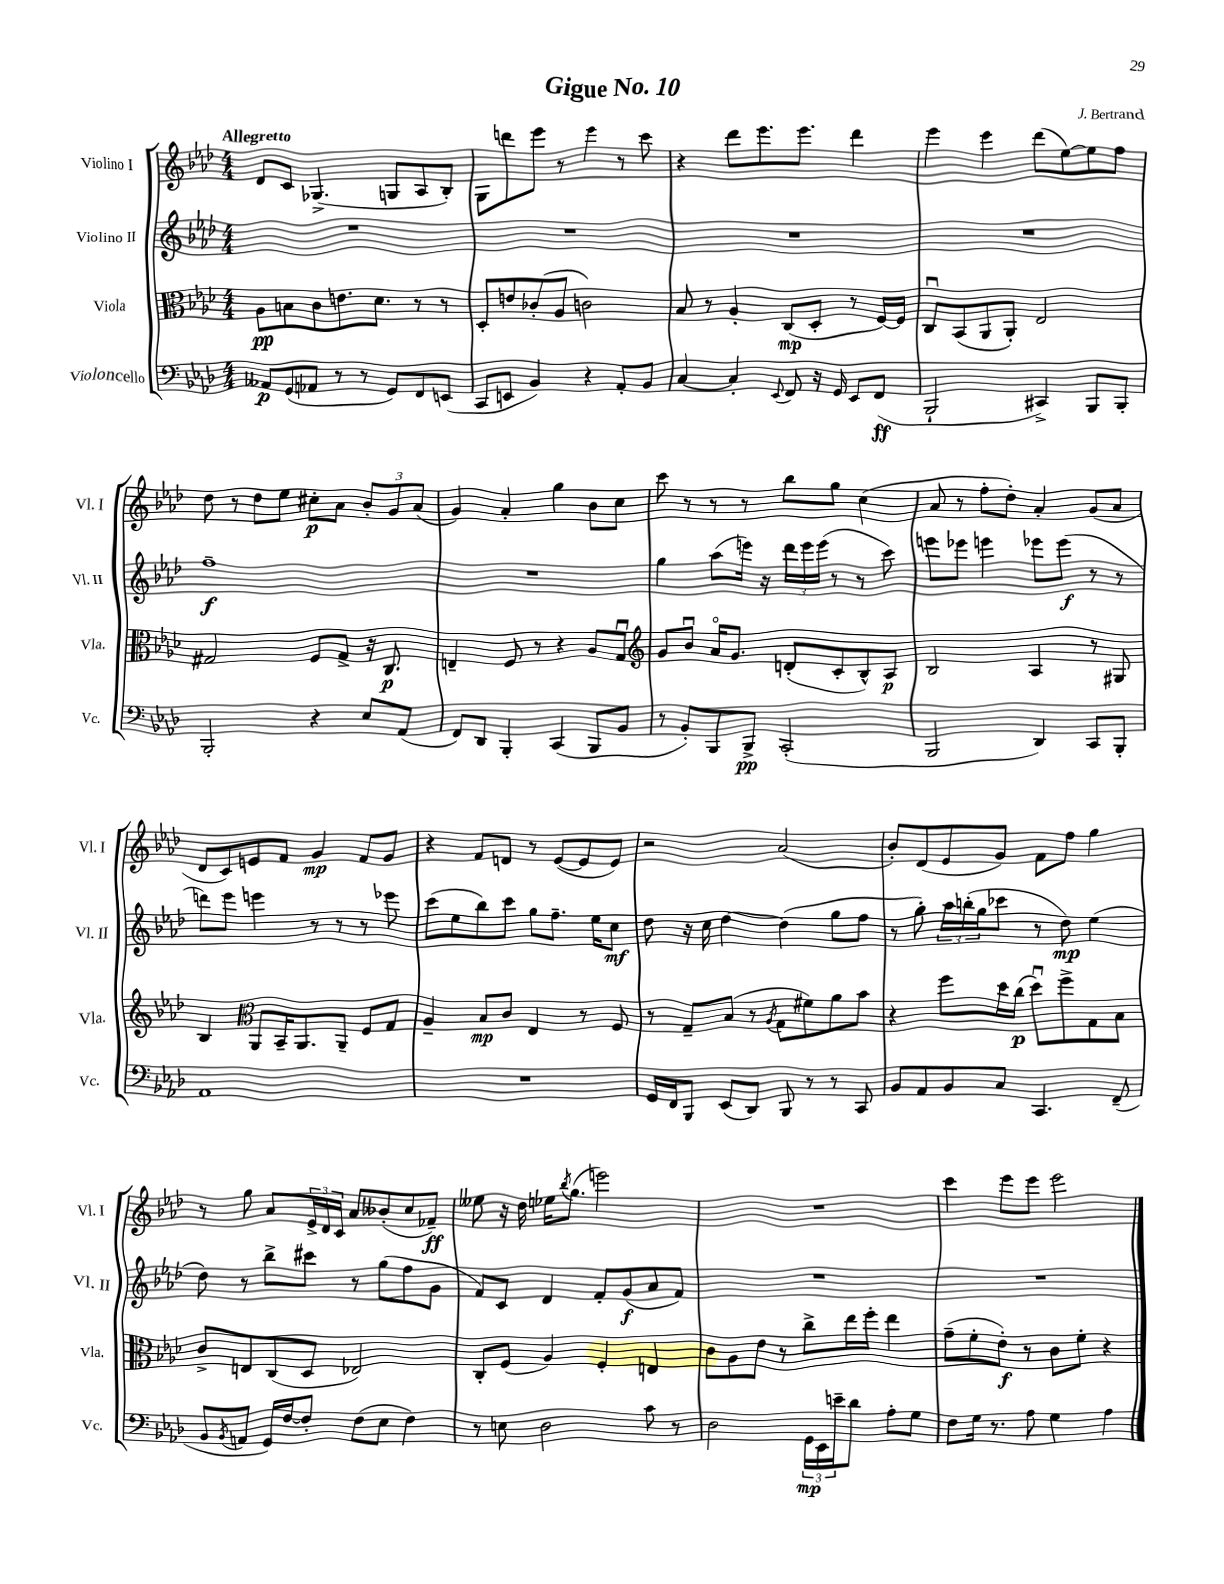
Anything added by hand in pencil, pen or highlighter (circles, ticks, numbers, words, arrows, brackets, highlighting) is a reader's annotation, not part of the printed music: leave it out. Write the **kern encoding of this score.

**kern	**dynam	**kern	**dynam	**kern	**dynam	**kern	**dynam
*part4	*part4	*part3	*part3	*part2	*part2	*part1	*part1
*staff4	*staff4	*staff3	*staff3	*staff2	*staff2	*staff1	*staff1
*I"Violoncello	*	*I"Viola	*	*I"Violino II	*	*I"Violino I	*
*I'Vc.	*	*I'Vla.	*	*I'Vl. II	*	*I'Vl. I	*
*clefF4	*	*clefC3	*	*clefG2	*	*clefG2	*
*k[b-e-a-d-]	*	*k[b-e-a-d-]	*	*k[b-e-a-d-]	*	*k[b-e-a-d-]	*
*M4/4	*	*M4/4	*	*M4/4	*	*M4/4	*
=1	=1	=1	=1	=1	=1	=1	=1
!	!	!	!	!	!	!LO:TX:a:B:t=Allegretto	!
8AA--X/L	p	8A-\L	pp	1r	.	8d-/L	.
(8GG/	.	8Bn\	.	.	.	8c/J	.
8AA-X/J	.	8c\	.	.	.	(4.G-X^/	.
8r	.	8.en\	.	.	.	.	.
8r	.	.	.	.	.	.	.
.	.	8.d-\J	.	.	.	.	.
8GG/L)	.	.	.	.	.	8Gn/L	.
8FF/	.	8r	.	.	.	8A-/	.
(8EEn/J	.	8r	.	.	.	8B-'/J)	.
=2	=2	=2	=2	=2	=2	=2	=2
8CC/L	.	8D-'/L	.	1r	.	8G\L	.
8EEn/J	.	8en/	.	.	.	8dddn\	.
4BB-/)	.	(8c-X'/	.	.	.	8eee-\J	.
.	.	8A-/J	.	.	.	8r	.
4r	.	2cn\)	.	.	.	4eee-\	.
8AA-'/L	.	.	.	.	.	8r	.
8BB-/J	.	.	.	.	.	8ccc\	.
=3	=3	=3	=3	=3	=3	=3	=3
[4C/	.	8B-/	.	1r	.	4r	.
.	.	8r	.	.	.	.	.
4C'/]	.	4A-'/	.	.	.	8ddd-\L	.
.	.	.	.	.	.	8.eee-\	.
8qqEE-/	.	.	.	.	.	.	.
8FF/	.	(8C/L	mp	.	.	.	.
.	.	.	.	.	.	8.eee-\J	.
16r	.	8D-'/J	.	.	.	.	.
16GG/	.	.	.	.	.	.	.
8EE-/L	.	8r	.	.	.	4ddd-\	.
(8FF/J	ff	[16F/LL)	.	.	.	.	.
.	.	16F/JJ]	.	.	.	.	.
=4	=4	=4	=4	=4	=4	=4	=4
2BBB-`/	.	8Cu/L	.	1r	.	4eee-\	.
.	.	(8BB-/	.	.	.	.	.
.	.	8AA-/	.	.	.	4eee-\	.
.	.	8AA-'/J)	.	.	.	.	.
4CC#X^/)	.	2E-/	.	.	.	(8ddd-\L	.
.	.	.	.	.	.	[8ee-\)	.
8BBB-/L	.	.	.	.	.	8ee-\]	.
8BBB-'/J	.	.	.	.	.	8ff\J	.
!!LO:LB:g=z
=5	=5	=5	=5	=5	=5	=5	=5
2BBB-'/	.	2G#X/	.	1ff~	f	8dd-\	.
.	.	.	.	.	.	8r	.
.	.	.	.	.	.	8dd-\L	.
.	.	.	.	.	.	8ee-\J	.
4r	.	8F/L	.	.	.	8cc#X'\L	p
.	.	8G#^/J	.	.	.	8a-\J	.
8E-/L	.	16r	.	.	.	12b-'/L	.
.	.	8.C/	p	.	.	.	.
.	.	.	.	.	.	12g/	.
(8AA-/J	.	.	.	.	.	.	.
.	.	.	.	.	.	(12a-/J	.
=6	=6	=6	=6	=6	=6	=6	=6
8FF/L)	.	4En~/	.	1r	.	4g/)	.
8DD-/J	.	.	.	.	.	.	.
4BBB-'/	.	8F/	.	.	.	4a-'/	.
.	.	8r	.	.	.	.	.
(4CC/	.	4r	.	.	.	4gg\	.
8BBB-/L	.	8A-/L	.	.	.	8b-\L	.
8BB-/J	.	8Gu/J	.	.	.	8cc\J	.
=7	=7	=7	=7	=7	=7	=7	=7
*	*	*clefG2	*	*	*	*	*
8r	.	8g/L	.	4gg\	.	8ccc\	.
8BB-'/L)	.	8b-u/J	.	.	.	8r	.
8BBB-/	.	16a-/KL	.	(8aa-\L	.	8r	.
.	.	8.g/J	.	.	.	.	.
8BBB-^/J	pp	.	.	16eeen\Jk)	.	8r	.
.	.	.	.	16r	.	.	.
(2CC'/	.	(8dn'/L	.	24ddd-\LL	.	8bb-\L	.
.	.	.	.	24eee\	.	.	.
.	.	.	.	(24eee\JJ	.	.	.
.	.	8c'/	.	8r	.	8gg\J	.
.	.	8B-^^/)	.	8r	.	(4cc\	.
.	.	8A-/J	p	8ccc\)	.	.	.
=8	=8	=8	=8	=8	=8	=8	=8
2BBB-/	.	2B-/	.	8eeen\L	.	8a-/	.
.	.	.	.	8eee-X\J	.	8r	.
.	.	.	.	4eeen\	.	8ff'\L	.
.	.	.	.	.	.	8dd-'\J)	.
4DD-/)	.	4A-/	.	8eee-X\L	.	4a-'/	.
.	.	.	.	(8eee-\J	f	.	.
8CC/L	.	8r	.	8r	.	(8g/L	.
8BBB-'/J	.	8G#X/	.	8r	.	8a-/J	.
!!LO:LB:g=z
=9	=9	=9	=9	=9	=9	=9	=9
1AA-	.	4B-/	.	8dddn\L)	.	8d-/L	.
.	.	.	.	8eee-\J	.	8c/)	.
*	*	*clefC3	*	*	*	*	*
.	.	8AA-/L	.	4eeen\	.	8en/	.
.	.	16BB-~/K	.	.	.	8f/J	.
.	.	8.AA-/	.	.	.	.	.
.	.	.	.	8r	.	4g/	mp
.	.	8AA-~/J	.	8r	.	.	.
.	.	8F/L	.	8r	.	8f/L	.
.	.	8G/J	.	8eee-X\	.	8g/J	.
=10	=10	=10	=10	=10	=10	=10	=10
1r	.	4A-~/	.	(8ccc\L	.	4r	.
.	.	.	.	8ee-\	.	.	.
.	.	8B-/L	mp	8bb-\)	.	8f/L	.
.	.	8c/J	.	8ccc\J	.	8dn/J	.
.	.	4E-/	.	8gg\L	.	8r	.
.	.	.	.	8.ff~\J	.	([8e-/L	.
.	.	8r	.	.	.	8e-/]	.
.	.	.	.	16ee-\KL	.	.	.
.	.	8F/	.	8cc\J	mf	8e-/J)	.
=11	=11	=11	=11	=11	=11	=11	=11
16GG/LL	.	8r	.	8dd-\	.	2r	.
16FF/J	.	.	.	.	.	.	.
8BBB-/J	.	8G~/L	.	16r	.	.	.
.	.	.	.	16cc\	.	.	.
(8EE-/L	.	(8B-/J	.	[4dd-\	.	.	.
8DD-/J)	.	8r	.	.	.	.	.
.	.	8qA-/	.	.	.	.	.
8BBB-/	.	8G\L	.	(4dd-\]	.	(2a-/	.
8r	.	8f#X\)	.	.	.	.	.
8r	.	8a-\	.	8gg\L	.	.	.
8CC/	.	8b-\J	.	8ff\J	.	.	.
=12	=12	=12	=12	=12	=12	=12	=12
8BB-/L	.	4r	.	8r	.	8b-'/L)	.
8AA-/	.	.	.	8gg'\)	.	(8d-/	.
8BB-/	.	8ff\L	.	24aa-\LL	.	8e-/	.
.	.	.	.	(24bbn'\	.	.	.
.	.	.	.	24gg\J	.	.	.
8C/J	.	16dd-\L	.	8ccc-X\J	.	8g/J)	.
.	.	(16cc\JJ	p	.	.	.	.
4.CC/	.	8dd-u\L)	.	8r	.	8f\L	.
.	.	8ff^\	.	8dd-\)	mp	8ff\J	.
.	.	8G\	.	(4ee-\	.	4gg\	.
(8FF~/	.	8B-\J	.	.	.	.	.
!!LO:LB:g=z
=13	=13	=13	=13	=13	=13	=13	=13
8BB-/L	.	8c^/L	.	8dd-\)	.	8r	.
8qBB-/	.	.	.	.	.	.	.
8AAn/J	.	8En/	.	8r	.	8gg\	.
16GG/LL)	.	(8C/	.	8bb-^\L	.	8a-/L	.
[16F/J	.	.	.	.	.	.	.
8F'/J]	.	8D-/J	.	8ccc#X\J	.	24e-^/L	.
.	.	.	.	.	.	24d-/	.
.	.	.	.	.	.	24c/JJ	.
(8F\L	.	2E-X/)	.	8r	.	8a-/L	.
8E-\J	.	.	.	(8gg\L	.	(8b--X'/	.
4F\)	.	.	.	8ff\	.	8cc/	.
.	.	.	.	8g\J	.	8f-X~/J)	ff
=14	=14	=14	=14	=14	=14	=14	=14
8r	.	8C'/L	.	8f/L)	.	8ee--X\	.
8En\	.	(8F/J	.	8c/J	.	16r	.
.	.	.	.	.	.	16dd-\	.
2D-\	.	4A-/)	.	4d-/	.	16ee-X\KL	.
.	.	.	.	.	.	8qbb-/	.
.	.	.	.	.	.	(8.gg\J	.
.	.	4F'/	.	8f'/L	.	2eeen\)	.
.	.	.	.	(8g/	f	.	.
8c\	.	4En/	.	8a-/	.	.	.
8r	.	.	.	8f/J)	.	.	.
=15	=15	=15	=15	=15	=15	=15	=15
2D-\	.	8c\L	.	1r	.	1r	.
.	.	8A-\	.	.	.	.	.
.	.	8e-\J	.	.	.	.	.
.	.	8r	.	.	.	.	.
24GG\LL	mp	8cc^\L	.	.	.	.	.
24EE-\	.	.	.	.	.	.	.
24en~\J	.	.	.	.	.	.	.
8d-\J	.	16ee-\L	.	.	.	.	.
.	.	16ff'\JJ	.	.	.	.	.
8A-'\L	.	4ee-\	.	.	.	.	.
8G\J	.	.	.	.	.	.	.
=16	=16	=16	=16	=16	=16	=16	=16
8F\L	.	(8g~\L	.	1r	.	4ccc\	.
16G\Jk	.	8f'\	.	.	.	.	.
8.r	.	.	.	.	.	.	.
.	.	8e-'\J)	f	.	.	8eee-\L	.
8A-\	.	8r	.	.	.	8eee-\J	.
4G\	.	8c\L	.	.	.	2eee-\	.
.	.	8f'\J	.	.	.	.	.
4A-\	.	4r	.	.	.	.	.
==	==	==	==	==	==	==	==
*-	*-	*-	*-	*-	*-	*-	*-
